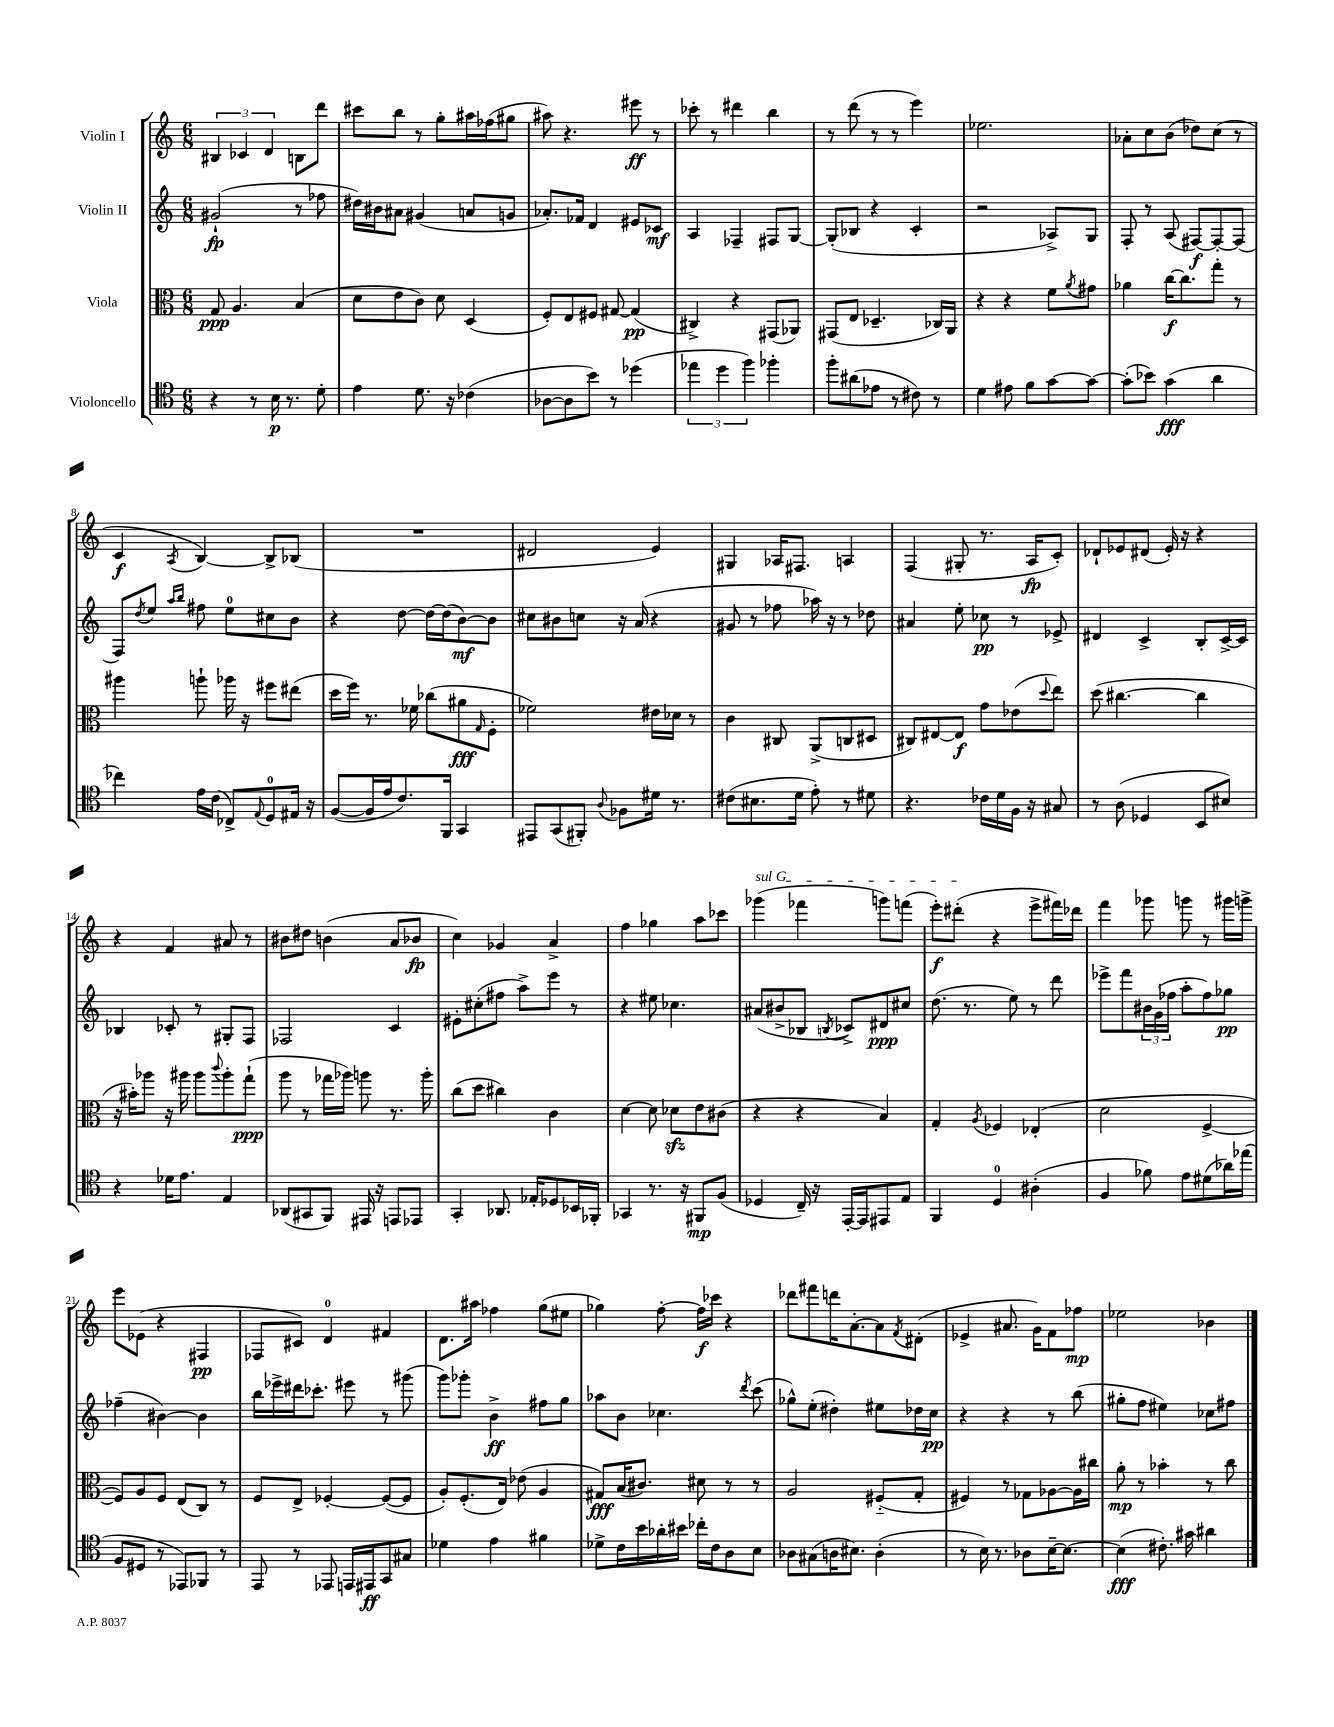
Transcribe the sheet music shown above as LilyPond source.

<<
\new StaffGroup <<
\new Staff = "s0" \with { instrumentName = "Violin I" } {
    \clef treble \key c \major \numericTimeSignature \time 6/8
    \tuplet 3/2 { bis4 ces'4 d'4 } b8 d'''8 |
    cis'''8 b''8 r8 g''8-. ais''16 fes''16( gis''8 |
    ais''8) r4. eis'''8\ff r8 |
    ces'''8-. r8 dis'''4 b''4 |
    r8 d'''8( r8 r8 e'''4) |
    ees''2. |
    aes'8-. c''8 b'8( des''8) c''8( r8 |
    c'4\f \acciaccatura { a8 } b4~) b8-> bes8( |
    R2. |
    dis'2 e'4) |
    gis4 aes16 fis8. a4 |
    f4( gis8-. r8. a16\fp c'8-.) |
    des'8-! ees'8 dis'8( ees'16-.) r16 r4 |
    r4 f'4 ais'8 r8 |
    bis'8 dis''8 b'4( a'8 bes'8\fp |
    c''4) ges'4 a'4-> |
    f''4 ges''4 a''8 ces'''8 |
    \once \override TextSpanner.bound-details.left.text = \markup { \italic "sul G" } ges'''4\startTextSpan( fes'''4 g'''8) f'''8( |
    e'''8-.\f) dis'''8-.\stopTextSpan( r4 e'''8-> fis'''16) des'''16 |
    f'''4 ges'''8 g'''8 r8 gis'''16 g'''16-> |
    e'''8 ees'8( r4 fis4\pp |
    fes8 cis'8) d'4-0 fis'4 |
    d'8. ais''16 fes''4 g''8( eis''8 |
    ges''4) f''8~-. f''16\f ces'''16 r4 |
    des'''8 fis'''8 d'''16 a'8.~-. a'8 \acciaccatura { f'8 } dis'8-.( |
    ees'4-> ais'8. g'16) f'8 fes''8\mp |
    ees''2 bes'4 \bar "|." |
}
\new Staff = "s1" \with { instrumentName = "Violin II" } {
    \clef treble \key c \major \numericTimeSignature \time 6/8
    gis'2-!\fp( r8 fes''8 |
    dis''16) bis'16 ais'8 gis'4( a'8 g'8 |
    aes'8.-.) fes'16 d'4 eis'8 ces'8\mf |
    a4 fes4-- fis8 g8~ |
    g8-.( bes8 r4 c'4-. |
    r2 aes8->) g8 |
    f8-. r8 a8( fis8~\f) fis8~-. fis8( |
    f8) \acciaccatura { d''8 } e''8 \grace { a''16 b''16 } fis''8 e''8-0 cis''8 b'8 |
    r4 d''8~ d''16~ d''16( b'8~\mf) b'8 |
    cis''8 bis'8 c''8 r16 a'16( r4 |
    gis'8 r8 fes''8 aes''16) r16 r8 des''8 |
    ais'4 e''8-. ces''8\pp r8 ees'8-> |
    dis'4 c'4-> b8-. c'16~-> c'16 |
    bes4 ces'8-. r8 gis8-. f8 |
    fes2 c'4 |
    eis'8-. cis''8-.( fis''8 a''8->) e'''8 r8 |
    r4 eis''8 ces''4. |
    ais'8( bis'8-> bes8 \acciaccatura { b8 } ces'8->) dis'8\ppp cis''8 |
    d''8.( r8. e''8) r8 d'''8 |
    ees'''8-> f'''8 \tuplet 3/2 { bis'16 g'16( fes''16 } a''8-. fes''8) ges''8\pp |
    fes''4--( bis'4~) bis'4 |
    b''16 ees'''16-> dis'''16 ces'''8.-. eis'''8 r8 gis'''8( |
    g'''8) ges'''8-. b'4->\ff fis''8 g''8 |
    aes''8 b'8 ces''4. \acciaccatura { d'''8 } c'''8( |
    ges''8-^) e''8-.( dis''4-.) eis''8 des''16 c''16\pp |
    r4 r4 r8 b''8( |
    gis''8-. f''8 eis''4) ces''8 fis''8 \bar "|." |
}
\new Staff = "s2" \with { instrumentName = "Viola" } {
    \clef alto \key c \major \numericTimeSignature \time 6/8
    g8\ppp a4. b4( |
    d'8 e'8 c'8) d'8 d4( |
    f8-.) e8 fis8 gis8~ gis4\pp( |
    cis4->) r4 gis,8( aes,8) |
    gis,8( e8 des4.-- ces16) a,16 |
    r4 r4 f'8 \acciaccatura { a'8 } gis'8 |
    aes'4 c''16~\f c''8. g''8-. r8 |
    ais''4 a''8-! aes''16 r16 fis''8 eis''8( |
    d''16 f''16) r8. fes'16 ces''8( ais'8\fff \grace { g16 } f8-. |
    fes'2) eis'16 des'16 r8 |
    c'4 cis8 a,8->( c8 dis8 |
    cis8) eis8~ eis8\f g'8 ees'8( \appoggiatura { d''8 } e''8) |
    d''8( cis''4.~ cis''4 |
    r16 bis'16-.) aes''8 r16 ais''16 ais''8 \appoggiatura { c'''8 } ais''8-. g''8-!\ppp( |
    a''8 r8 ges''16 aes''16) a''8 r8. a''16-. |
    c''8( d''8 cis''4) c'4 |
    d'4~ d'8 des'8\sfz e'8 cis'8( |
    r4 r4 b4) |
    g4-. \acciaccatura { a8 } fes4 ees4-.( |
    d'2 f4~-> |
    f8) a8 f8 e8( c8) r8 |
    f8 e8-> fes4~-. fes8~( fes8 |
    a8-.) f8.-.( e16) ees'8( a4 |
    gis8\fff) b16( cis'8.) dis'8 r8 r8 |
    a2 fis8-_( g8-. |
    fis4) r8 ges8 aes8~ aes16 cis''16 |
    a'8-.\mp r8 bes'4-. r8 c''8 \bar "|." |
}
\new Staff = "s3" \with { instrumentName = "Violoncello" } {
    \clef tenor \key c \major \numericTimeSignature \time 6/8
    r4 r8 b16\p r8. d'8-. |
    e'4 d'8. r16 ces'4( |
    aes8~ aes8 b'8) r8 des''4( |
    \tuplet 3/2 { ees''4 d''4 f''4) } fes''4-. |
    f''8-. ais'8( ees'8 r8 cis'8) r8 |
    d'4 eis'8 f'8 g'8~ g'8~ |
    g'8-.( bes'8) g'4\fff( a'4 |
    ces''4) e'16 c'16( ces8->) \appoggiatura { e8 } d8-0 eis16 r16 |
    f8~( f16 e'16 c'8.) f,16 g,4 |
    eis,8 g,8( fis,8-.) \appoggiatura { a8 } fes8 dis'16 r8. |
    cis'8( bis8. d'16 e'8-.) r8 dis'8 |
    r4. ces'16 d'16 f16 r16 gis8 |
    r8 a8( des4 b,8 bis8) |
    r4 des'16 e'8. e4 |
    aes,8( gis,8 f,8) eis,16 r16 e,8 ees,8 |
    g,4-. aes,8. ees16-. des8 bes,16 fes,16-. |
    ges,4 r8. r16 fis,8\mp f8( |
    des4 c16--) r16 e,16~-. e,16 eis,8 e8 |
    f,4 d4-0 ais4-.( |
    f4 fes'8) e'8 dis'8( aes'16) ees''16( |
    f8 dis8 r8 ees,8) fes,8 r8 |
    e,8 r8 ees,8 e,16 eis,16\ff g,8 gis8 |
    des'4 e'4 fis'4 |
    des'8-> c'16 b'16 aes'16-. bis'16 ces''16-. c'16 a8 b8 |
    aes8 gis8( a16 bis8.) a4-.( |
    r8 b16) r8. aes8 b16~-- b8.~ |
    b4\fff( cis'8.-.) gis'16 ais'4 \bar "|." |
}
>>
>>
